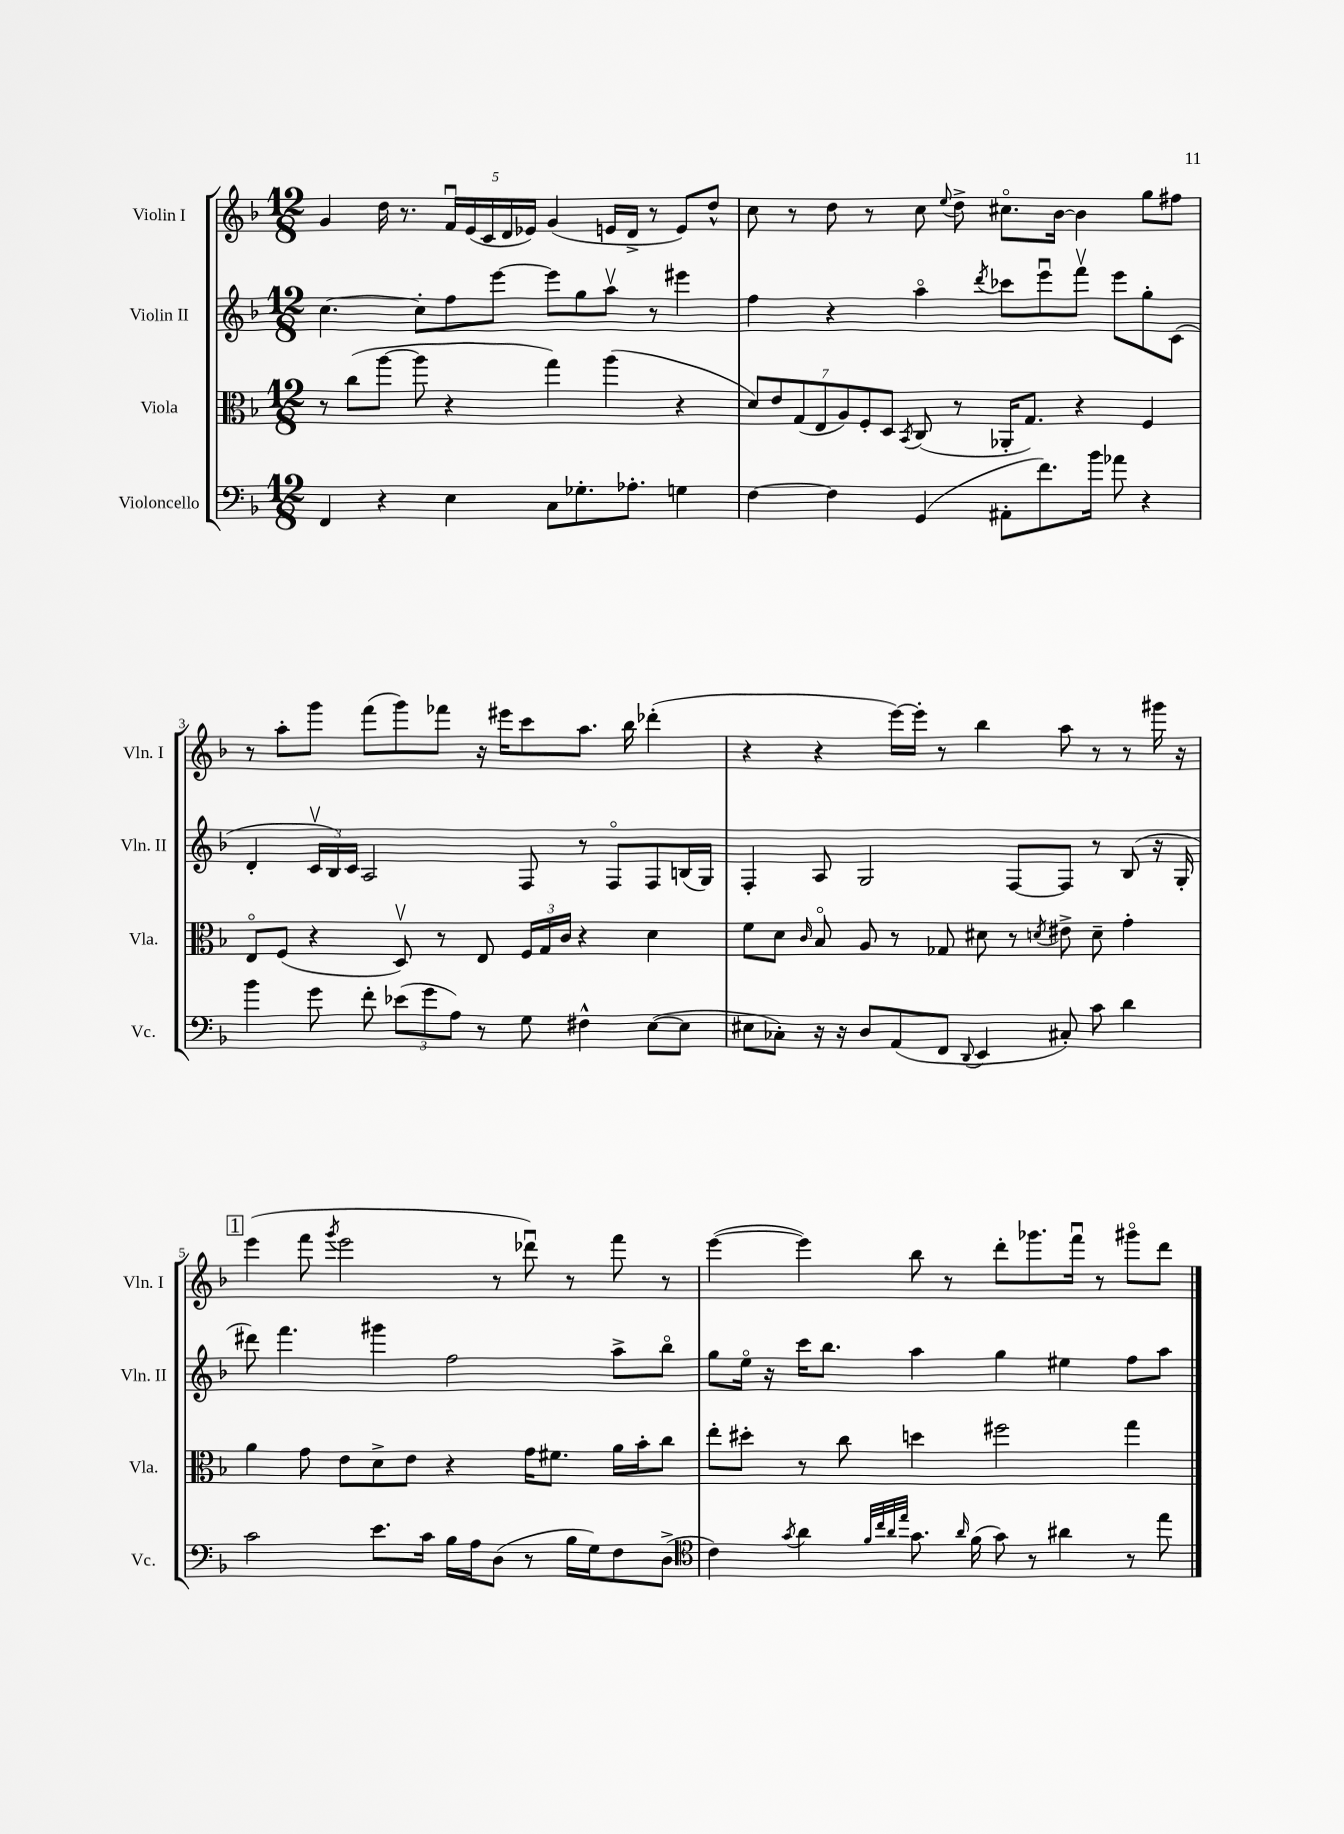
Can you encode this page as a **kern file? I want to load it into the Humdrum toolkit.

**kern	**kern	**kern	**kern
*part4	*part3	*part2	*part1
*staff4	*staff3	*staff2	*staff1
*I"Violoncello	*I"Viola	*I"Violin II	*I"Violin I
*I'Vc.	*I'Vla.	*I'Vln. II	*I'Vln. I
*clefF4	*clefC3	*clefG2	*clefG2
*k[b-]	*k[b-]	*k[b-]	*k[b-]
*M12/8	*M12/8	*M12/8	*M12/8
=1	=1	=1	=1
4FF/	8r	[4.cc\	4g/
.	(8cc\L	.	.
4r	[8aa\J	.	16dd\
.	.	.	8.r
.	8aa\]	8cc'\L]	.
4E\	4r	8ff\	20fu/LL
.	.	.	(20e/
.	.	.	20c/
.	.	[8eee\J	.
.	.	.	20d/
.	.	.	20e-X/JJ)
8C\L	4gg\)	8eee\L]	(4g/
8.G-X'\	.	8gg\	.
.	(4aa\	8aav\J	16en/LL
8.A-X'\J	.	.	16d^/JJ
.	.	8r	8r
4Gn\	4r	4eee#X\	8e/L)
.	.	.	8dd^^/J
=2	=2	=2	=2
[4F\	14d/L)	4ff\	8cc\
.	14e/	.	.
.	.	.	8r
.	(14G/	.	.
.	14E/	.	.
4F\]	.	4r	8dd\
.	14A/)	.	.
.	14F'/	.	.
.	.	.	8r
.	14D/J	.	.
.	8qBB-/	.	.
(4GG/	(8C/	4aa\	8cc\
.	.	.	8qqee/
.	8r	.	8dd^\
.	.	8qddd/	.
8AA#X'\L	16AA-X'/KL	8ccc-X\L	8.cc#X\L
.	8.G/J)	.	.
8.f\)	.	8eeeu\	.
.	.	.	[16b-\Jk
.	4r	8fffv\J	4b-\]
16b-\Jk	.	.	.
8a-X\	.	8eee\L	.
4r	4F/	8gg'\	8gg\L
.	.	(8c\J	8ff#X\J
!!LO:LB:g=z
=3	=3	=3	=3
4b-\	8E/L	4d'/	8r
.	(8F/J	.	8aa'\L
8g\	4r	24cv/LL	8ggg\J
.	.	24B-/)	.
.	.	24c/JJ	.
8f'\	.	2A/	(8fff\L
(12e-X\L	8Dv/)	.	8ggg\)
12g\	.	.	.
.	8r	.	8fff-X\J
12A\J)	.	.	.
8r	8E/	.	16r
.	.	.	16eee#X\KL
8G\	24F/LL	8F/	8ccc\
.	24G/	.	.
.	24c/JJ	.	.
4F#X^^\	4r	8r	8.aa\J
.	.	8F/L	.
.	.	.	16bb-\
([8E\L	4d\	8F/	(4ddd-X'\
8E\J]	.	(16Bn/L	.
.	.	16G/JJ)	.
=4	=4	=4	=4
8E#X\L	8f\L	4F'/	4r
8C-X'\J)	8d\J	.	.
.	16qqc/	.	.
16r	8B-/	8A/	4r
16r	.	.	.
8D/L	8A/	2G/	.
(8AA/	8r	.	[16eee\LL)
.	.	.	16eee'\JJ]
8FF/J	8G-X/	.	8r
8qqDD/	.	.	.
4EE/	8d#X\	.	4bb-\
.	8r	[8F/L	.
.	8qdn/	.	.
8C#X'/)	8e#X^\	8F/J]	8aa\
8c\	8d~\	8r	8r
4d\	4g'\	(8B-/	8r
.	.	16r	16ggg#X\
.	.	16G'/	16r
!!LO:LB:g=z
!!LO:REH:place=s1:t=1
=5	=5	=5	=5
2c\	4a\	8ddd#X\)	(4eee\
.	.	4.fff\	.
.	8g\	.	8fff\
.	.	.	8qggg/
.	8e\L	.	2eee\
8.e\L	8d^\	4ggg#X\	.
.	8e\J	.	.
16c\Jk	.	.	.
16B-\LL	4r	2ff\	.
16A\J	.	.	.
(8D\J	.	.	8r
8r	16g\KL	.	8ddd-Xu\)
.	8.f#X\J	.	.
16B-\LL	.	.	8r
16G\J)	.	.	.
8F\	16a\LL	8aa^\L	8fff\
.	16b-'\J	.	.
(8D^\J	8cc\J	8bb-\J	8r
=6	=6	=6	=6
*clefC4	*	*	*
4c\)	8ee'\L	8gg\L	([4eee\
.	8dd#X'\J	16ee\Jk	.
.	.	16r	.
8qg/	.	.	.
4a\	8r	16ccc\KL	4eee\])
.	.	8.bb-\J	.
.	8cc\	.	.
32qqf/LLL	.	.	.
32qqcc/	.	.	.
32qqa/	.	.	.
32qqee/JJJ	.	.	.
8.g\	4ddn\	4aa\	8bb-\
.	.	.	8r
16qqa/	.	.	.
(16f\	.	.	.
8g\)	2ff#X\	4gg\	8ddd'\L
8r	.	.	8.ggg-X\
4a#X\	.	4ee#X\	.
.	.	.	16fffu\Jk
.	.	.	8r
8r	4gg\	8ff\L	8ggg#X\L
8ee\	.	8aa\J	8ddd\J
==	==	==	==
*-	*-	*-	*-
